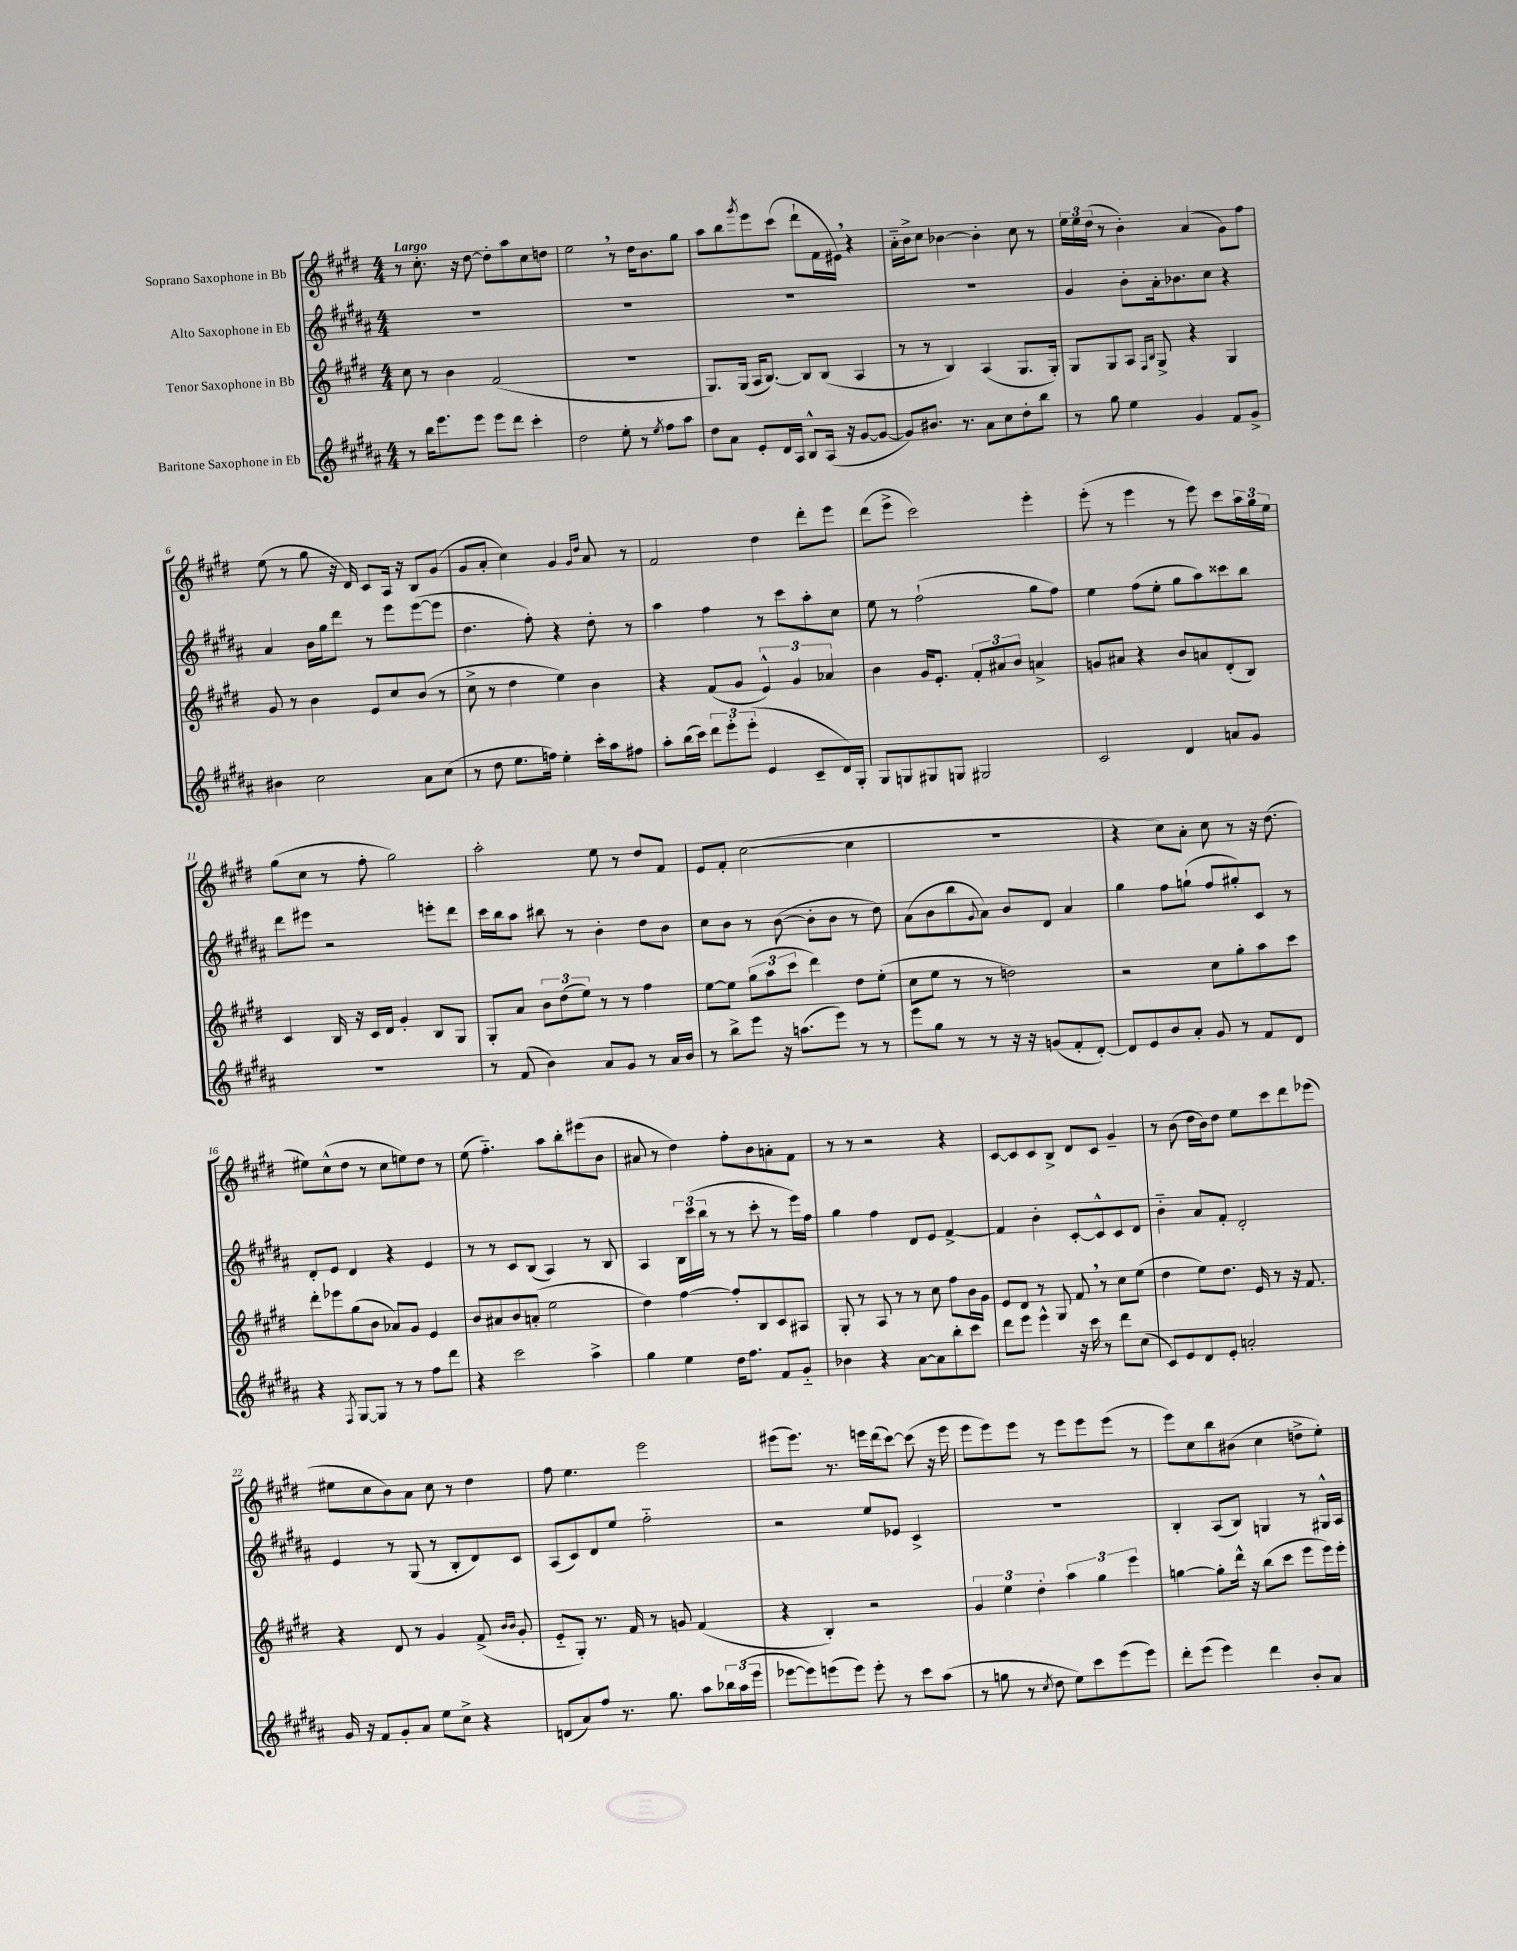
<<
\new StaffGroup <<
\new Staff = "s0" \with { instrumentName = "Soprano Saxophone in Bb" } {
    \clef treble \key e \major \numericTimeSignature \time 4/4 \tempo "Largo"
    r8 cis''8.-. r16 dis''8~ dis''8-. a''8 cis''8 d''8 |
    e''2 \breathe r8 dis''16 b'8. gis''8 |
    a''8 b''8 \acciaccatura { gis'''8 } e'''8 cis'''8( dis'''8-! fis'16 eis'16) \breathe r4 |
    a'16-_ b'16-> cis''8 bes'4~ bes'4-. cis''8 r8 |
    \tuplet 3/2 { e''16 e''16 dis''16( } r8 b'4-.) a'4( gis'8) fis''8 |
    e''8( r8 gis''8 r16 dis'16) cis'8 a16 r16 b8 gis'8( |
    gis'8 a'8-. cis''4) gis'4 \grace { gis'16 dis''16 } a'8 r8 |
    fis'2 dis''4 dis'''8-. e'''8 |
    dis'''8( e'''8-> cis'''2) e'''4-. |
    e'''8-.( r8 e'''4 r8 e'''8) cis'''8 \tuplet 3/2 { a''16 gis''16 e''16 } |
    gis''8( cis''8 r8 fis''8-. gis''2) |
    a''2-. e''8 r8 dis''8 fis'8 |
    e'8 fis'8-. cis''2~( cis''4 |
    R1 |
    r4 cis''8) a'8-. cis''8 r8 r16 dis''8.( |
    eis''8) cis''8-^( dis''8 r8 cis''8 e''8) dis''8 r8 |
    e''8( fis''4.-_) a''8 b''8-. eis'''8( b'8 |
    ais'8 r8 dis''4) fis''8-. b'8 a'8-. fis'8 |
    r8 r8 r2 r4 |
    cis'8~ cis'8 cis'8 b8-> dis'8 cis'8 gis'4-- |
    r8 b'8( dis''16 b'16) dis''8 e''8 cis'''8 dis'''8 ees'''8( |
    eis''8 cis''8 b'8) a'8 cis''8 r8 dis''4 |
    fis''8 e''4. e'''2 |
    eis'''8( eis'''8.) r8. e'''16 dis'''16( cis'''8~) cis'''8( r16 e'''16 |
    e'''8 e'''8) e'''8 r8 e'''8 e'''8 e'''8( r8 |
    e'''8) cis''8 b''8 bis'8( cis''4 d''8-> e''8-.) \bar "|." |
}
\new Staff = "s1" \with { instrumentName = "Alto Saxophone in Eb" } {
    \clef treble \key b \major \numericTimeSignature \time 4/4
    R1 |
    R1 |
    R1 |
    R1 |
    gis'4 b'8-. ais'16-. bes'8. cis''8 r4 |
    ais'4 b'16 gis''16 dis'''8 r8 e'''8 e'''8~( e'''8 |
    dis''4. fis''8-.) r4 dis''8-. r8 |
    ais''4 fis''4 r8 cis'''8 ais''8-. cis''8 |
    e''8 r8 fis''2-!( gis''8 fis''8) |
    e''4 fis''8( e''8-. gis''8 ais''8) cisis'''8 b''8 |
    dis'''8 eis'''8 r2 e'''8-. dis'''8 |
    cis'''16 b''16 ais''8 bis''8 r8 b'4-. dis''8 b'8 |
    cis''8 b'8 r8 b'8~( b'8-. b'8 r8 dis''8) |
    ais'8( b'8 b''8 \appoggiatura { gis'8 } ais'8) b'8 dis'8 ais'4 |
    gis''4 fis''8 g''8-!( fis''8 gis''8-.) cis'8 r8 |
    dis'8-. e'8 dis'4 r4 e'4 |
    r8 r8 cis'8 b8( ais4) r8 b8 |
    ais4 \tuplet 3/2 { b16 cis'''16( b''16 } r8 r8 cis'''8-. r8 e'''16) fis''16 |
    gis''4 fis''4 dis'8 e'8 fis'4~-> |
    fis'4 b'4-. cis'8~-. cis'8-^ cis'8 dis'8 |
    b'4-_ ais'8 fis'8-. dis'2-. |
    e'4 r8 gis8( r8 b8-. dis'8) cis'8 |
    ais8( cis'8) dis'8 e''8 fis''2-_ |
    r2 e''8 ees'8 cis'4-> |
    R1 |
    b4-. ais8( b8) g4 r8 gis16-^ ais16 \bar "|." |
}
\new Staff = "s2" \with { instrumentName = "Tenor Saxophone in Bb" } {
    \clef treble \key e \major \numericTimeSignature \time 4/4
    cis''8 r8 b'4 fis'2( |
    r1 |
    gis8.) gis16( a16 b8.~) b8 b8( a4 |
    r8 r8 b4) a4( gis8. gis16-.) |
    gis8 gis8 a8 \grace { fis16 b16 } gis8-> r4 gis4 |
    gis'8 r8 b'4 e'8 cis''8 b'8( r8 |
    cis''8-> r8 dis''4 e''4) b'4 |
    r4 fis'8( gis'8 \tuplet 3/2 { e'4-^) gis'4 aes'4 } |
    b'4 gis'16 e'8.-. \tuplet 3/2 { fis'8-. ais'8 b'8 } a'4-> |
    g'8 ais'8 r4 b'8 a'8 dis'8-.( b8) |
    cis'4 b16 r16 cis'16 dis'16 gis'4-. b8 gis8 |
    gis8-. a'8 \tuplet 3/2 { b'8 dis''8( e''8) } r8 r8 fis''4 |
    e''8~ e''8 \tuplet 3/2 { gis''8( a''8 cis'''8 } dis'''4) dis''8 e''8-.( |
    cis''8 e''8 r8 r8 d''2) |
    r2 cis''8 gis''8-. a''8 cis'''8 |
    dis'''8-. ees'''8 gis''8( b'8 aes'8) gis'8 e'4 |
    b'8 ais'8 b'8 a'8-.( e''2 |
    dis''4) fis''4~ fis''8-. b8 cis'8 ais8 |
    gis8-. r8 a8 r8 r8 cis''8 fis''8 b'16 gis'16 |
    e'8 dis'8 r8 gis8 fis'8 \breathe r8 cis''8 e''8( |
    dis''4 e''8) dis''8. e'16 r8 r16 fis'8. |
    r4 dis'8 r8 gis'4 fis'8->( \grace { b'16 b'16 } gis'8-. |
    e'8-_ gis8-.) r8. fis'16 r8 g'8 fis'4( |
    r4 b4-.) r2 |
    \tuplet 3/2 { gis'4 e''4 dis''4-. } \tuplet 3/2 { a''4 gis''4 e'''4 } |
    g''4~ g''8-. dis'''16-^ r16 b''8( cis'''8 e'''8 e'''16) e'''16-. \bar "|." |
}
\new Staff = "s3" \with { instrumentName = "Baritone Saxophone in Eb" } {
    \clef treble \key b \major \numericTimeSignature \time 4/4
    r8 b''16 e'''8. e'''8 e'''8 dis'''8 cis'''4-. |
    dis''2 e''8-. r8 \acciaccatura { e''8 } fis''8 ais''8 |
    dis''8 ais'8 e'8-. dis'16 ais16 b8-^ ais16( r16 gis'8~ gis'8~ |
    gis'8) bis'8. r8. ais'8 cis''8 dis''8-. b''8 |
    r8 gis''8 e''4 gis'4 fis'8 gis'8-> |
    bis'4 cis''2 ais'8 cis''8( |
    r8 dis''8 e''8. f''16) e''4-. cis'''16-. ais''16 fis''8 |
    ais''8-. b''16( cis'''16) \tuplet 3/2 { dis'''8 e'''8-. e'''8-.( } e'4 cis'8-- dis'16) gis16-. |
    gis8 g8 gis8 g8 gis2 |
    cis'2 dis'4 a'8 gis'8 |
    R1 |
    r8 fis'8( b'4) ais'8 gis'8 r8 ais'16 b'16 |
    r8 b''8-> e'''8 r16 a''8.( e'''8) r8 r8 |
    e'''8 gis''8 r8 r8 r16 r16 g'8( fis'8-. dis'8~-.) |
    dis'8 e'8 b'8 ais'8-. gis'8 r8 fis'8 dis'8 |
    r4 \acciaccatura { fis8 } gis8~ gis8 r8 r8 fis''8 dis'''8 |
    r4 cis'''2 ais''4-> |
    gis''4 e''4 dis''16 fis''8. fis'8 gis'8-_ |
    bes'4 r4 ais'8~ ais'8 b''8-. cis'''8 |
    dis'''8 e'''8 e'''4-^ r16 cis'''16 r8 dis'''8 cis''8( |
    cis'8) e'8 dis'8 e'8-. a'2-. |
    gis'16 r16 fis'8 gis'8-. ais'8 e''8 cis''8-> r4 |
    d'8( ais'8) fis''8 r8. gis''8. ais''8 \tuplet 3/2 { bes''16 ais''16( e'''16 } |
    ees'''8~ ees'''8) e'''8( e'''8) e'''8-. r8 cis'''8 ais''8( |
    r8 g''8 r8 \acciaccatura { cis''8 } dis''8 e''8) cis'''8 e'''8( e'''8) |
    dis'''8-. e'''8( e'''4) dis'''4 b'8-. ais'8 \bar "|." |
}
>>
>>
